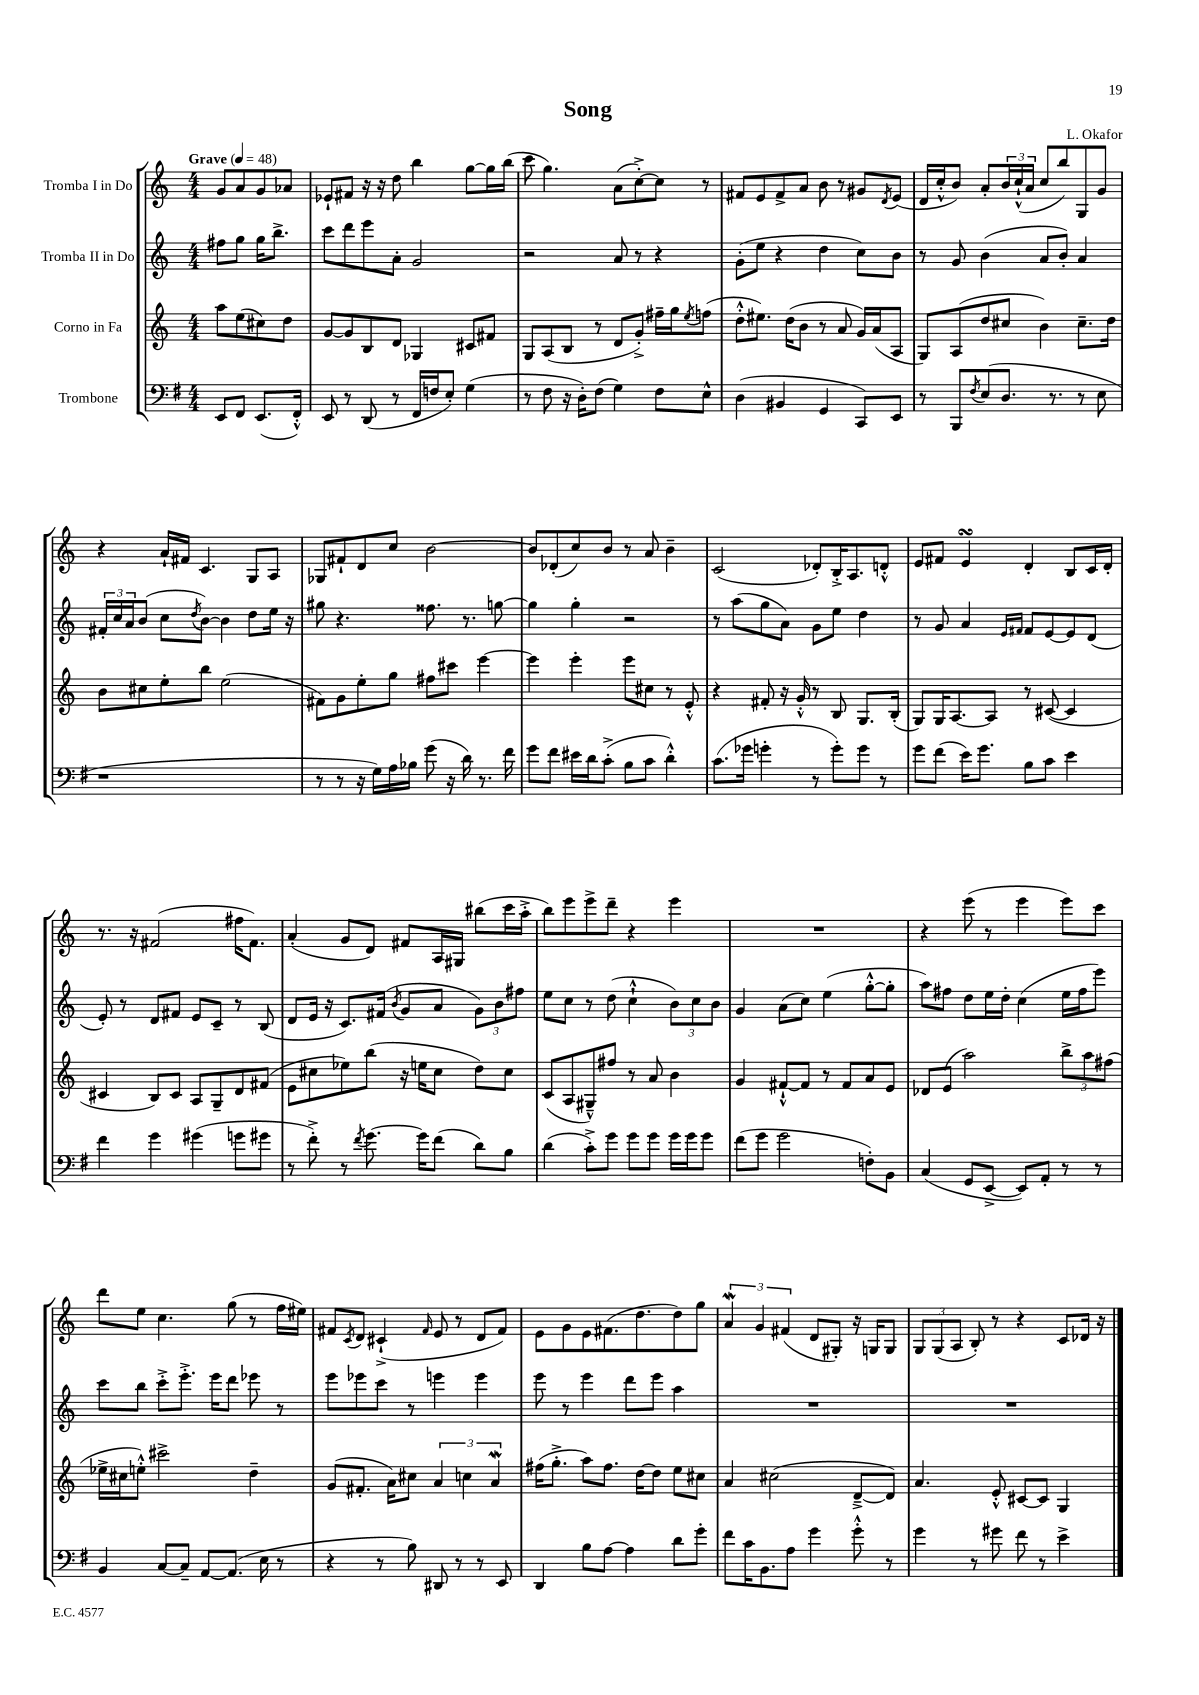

**kern	**kern	**kern	**kern
*part4	*part3	*part2	*part1
*staff4	*staff3	*staff2	*staff1
*I"Trombone	*I"Corno in Fa	*I"Tromba II in Do	*I"Tromba I in Do
*clefF4	*clefG2	*clefG2	*clefG2
*k[f#]	*k[]	*k[]	*k[]
*M4/4	*M4/4	*M4/4	*M4/4
*MM48	*MM48	*MM48	*MM48
=	=	=	=
!	!	!	!LO:TX:a:B:t=Grave
8EE/L	8aa\L	8ff#X\L	8g/L
8FF#/J	(8ee\	8gg\J	8a/
(8.EE/L	8cc#X\)	16gg\KL	8g/
.	.	8.bb^\J	.
.	8dd\J	.	8a-X/J
16FF#'^^/Jk)	.	.	.
=1	=1	=1	=1
8EE/	[8g/L	8ccc\L	8e-X`/L
8r	8g/]	8ddd\	8f#X/J
(8DD/	8B/	8eee\	16r
.	.	.	16r
8r	8d/J	8a'\J	8dd\
16FF#/LL	4G-X/	2g/	4bb\
16Fn/J	.	.	.
8E'/J)	.	.	.
(4G\	8c#X/L	.	[8gg\L
.	8f#X/J	.	16gg\L]
.	.	.	(16bb\JJ
=2	=2	=2	=2
8r	8G/L	2r	8ccc\
8F#\	(8A/	.	4.gg\)
16r	8B/J	.	.
16D'\KL)	.	.	.
(8F#\J	8r	.	.
4G\)	8d/L	8a/	(8a\L
.	8g'^/J)	8r	[8cc'^\)
8F#\L	16ff#X~\LL	4r	8cc\J]
.	16gg\J	.	.
.	8qee/	.	.
8E^^\J	(8ffn\J	.	8r
=3	=3	=3	=3
(4D\	8dd'^^\L	(8g'\L	8f#X/L
.	8.ee#X\J)	8ee\J	8e/
4BB#X/	.	4r	8f#^/
.	(16dd\KL	.	.
.	8b\J	.	8a/J
4GG/	8r	4dd\	8b\
.	8a/	.	8r
8CC/L)	16g/LL)	8cc\L)	8g#X/L
.	(16a/J	.	.
.	.	.	8qd/
8EE/J	8A/J	8b\J	(8e/J
=4	=4	=4	=4
8r	8G/L)	8r	16d/LL
.	.	.	16cc'^^/J
8BBB/L	(8A/	8g/	8b/J)
8qF#/	.	.	.
(8E/	8dd/	(4b\	8a'/L
8.D/J	8cc#X/J	.	24b/L
.	.	.	(24cc`^^/
.	.	.	24a/JJ
.	4b\)	8a/L	8cc/L
8.r	.	.	.
.	.	8b'/J)	8bb/)
8r	8.cc#~\L	4a/	8G/
8E\	.	.	8g/J
.	16dd\Jk	.	.
!!LO:LB:g=z
=5	=5	=5	=5
1r	8b\L	24f#X'/LL	4r
.	.	24cc/	.
.	.	24a/J	.
.	8cc#X\	(8b/J	.
.	8ee'\	8cc\L	16a`/LL
.	.	.	16f#X/JJ
.	.	8qdd/	.
.	8bb\J	[8b\J)	4.c/
.	(2ee\	4b\]	.
.	.	8dd\L	8G/L
.	.	16ee\Jk	8A/J
.	.	16r	.
=6	=6	=6	=6
8r	8f#X\L)	8gg#X\	8G-X/L
8r	8g\	4.r	8f#X`/
16r	8ee'\	.	8d/
16G\LL)	.	.	.
16A\	8gg\J	.	8cc/J
16B-X\JJ	.	.	.
(8g\	8ff#X\L	8.ff##X\	[2b\
16r	8ccc#X\J	.	.
16d\)	.	8.r	.
8.r	[4eee\	.	.
.	.	[8ggn\	.
16f#\	.	.	.
=7	=7	=7	=7
8g\L	4eee\]	4gg\]	8b/L]
8f#\J	.	.	(8d-X'/
16e#X\LL	4eee'\	4gg'\	8cc/)
16d\J	.	.	.
(8c'^\J	.	.	8b/J
8B\L	8eee\L	2r	8r
8c\J	8cc#X\J	.	8a/
4d'^^\)	8r	.	4b~\
.	8e'^^/	.	.
=8	=8	=8	=8
(8.c\L	4r	8r	(2c/
.	.	(8aa\L	.
16g-X\Jk	.	.	.
4gn'\	8f#X'/	8gg\	.
.	16r	8a\J)	.
.	16g'^^/	.	.
8r	8r	8g\L	8d-X'/L)
8g'\L)	8B/	8ee\J	16B'^/K
.	.	.	8.A/
8g\J	8.G/L	4dd\	.
8r	.	.	8dn'^^/J
.	(16B'/Jk	.	.
=9	=9	=9	=9
8g\L	8G/L)	8r	8e/L
(8f#\J	16G/K	8g/	8f#X/J
.	[8.A/	.	.
16e\KL)	.	4a/	4esSsS/
8.g\J	.	.	.
.	8A/J]	.	.
.	.	16qqe/LL	.
.	.	16qqf#X/JJ	.
8B\L	8r	8f#/L	4d'/
8c\J	([8c#X/	[8e/	.
4e\	4c#/]	8e/]	8B/L
.	.	(8d/J	16c/L
.	.	.	16d'/JJ
!!LO:LB:g=z
=10	=10	=10	=10
4f#\	4c#X/	8e'/)	8.r
.	.	8r	.
.	.	.	16r
4g\	8B/L)	8d/L	(2f#X/
.	8c#/J	8f#X/J	.
(4g#X\	8A/L	8e/L	.
.	8G~/	8c~/J	.
8gn\L	8d/	8r	16ff#X\KL
.	.	.	8.f#\J)
8g#X\J	(8f#X/J	(8B/	.
=11	=11	=11	=11
8r	8e\L	8d/L	(4a'/
8f#'^\)	8cc#X\	16e/Jk	.
.	.	16r	.
8r	8ee-X\)	8.c/L)	8g/L
8qf#/	.	.	.
[8.g\	(8bb\J	.	8d/J)
.	.	(16f#X/Jk	.
.	.	8qb/	.
.	16r	8g/L	8f#X/L
16g\KL]	16een\KL	.	.
(8f#\J	8cc#\J	8a/J	16A/L
.	.	.	16G#X/JJ
8d\L)	8dd\L)	12g\L)	(8bb#X\L
.	.	12b\	.
8B\J	8cc#\J	.	16ccc\L
.	.	12ff#X\J	.
.	.	.	16aa'^\JJ
=12	=12	=12	=12
(4d\	(8c/L	8ee\L	8bb\L)
.	8A/	8cc\J	8eee\
8c'^\L)	8G#X~^^/)	8r	8eee^\
8g\J	8ff#X/J	(8dd\	8ddd~\J
8g\L	8r	4cc`^^\	4r
8g\J	8a/	.	.
16g\LL	4b\	12b\L)	4eee\
16g\J	.	.	.
.	.	12cc\	.
8g\J	.	.	.
.	.	12b\J	.
=13	=13	=13	=13
(8f#\L	4g/	4g/	1r
8g\J	.	.	.
2g\	[8f#X`^^/L	(8a\L	.
.	8f#/J]	8cc\J)	.
.	8r	(4ee\	.
.	8f#/L	.	.
8Fn'\L)	8a/	[8gg'^^\L	.
8BB\J	8e/J	8gg'\J]	.
=14	=14	=14	=14
(4C/	8d-X/L	8aa\L)	4r
.	(8e/J	8ff#X\J	.
8GG/L	2aa\)	8dd\L	(8eee\
[8EE^/J	.	16ee\L	8r
.	.	16dd'\JJ	.
8EE/L])	.	(4cc\	4eee\
8AA'/J	.	.	.
8r	12bb^\L	16ee\LL	8eee\L)
.	.	16ff#\J	.
.	12aa\	.	.
8r	.	8eee\J)	8ccc\J
.	(12ff#X\J	.	.
!!LO:LB:g=z
=15	=15	=15	=15
4BB/	16ee-X^\LL	8ccc\L	8ddd\L
.	16cc#X\J	.	.
.	8een'^^\J)	8bb\J	8ee\J
[8C/L	2ccc#X^\	8ccc'^\L	4.cc\
8C~/J]	.	8.eee'^\J	.
[8AA/L	.	.	.
.	.	16eee\KL	.
(8.AA/J]	.	8ddd\J	(8gg\
.	4dd~\	8eee-X\	8r
16E\	.	.	.
8r	.	8r	16ff\LL
.	.	.	16ee#X\JJ)
=16	=16	=16	=16
4r	(8g/L	8eee\L	8f#X/L
.	.	.	8qc/
.	8.f#X'/J	8eee-X\	8d/J
8r	.	8ccc\J	(4c#X`^/
.	16a\KL)	.	.
8B\)	8cc#X\J	8r	.
.	.	.	16qqf#/
8DD#X/	6a/	4eeen\	8e/
8r	.	.	8r
.	6ccn\	.	.
8r	.	4eee\	8d/L
.	6aW/	.	.
8EE/	.	.	8f#/J)
=17	=17	=17	=17
4DD/	(16ff#X\KL	8eee\	8e\L
.	8.gg'^\J	.	.
.	.	8r	8g\
8B\L	8aa\L)	4eee\	8e\
[8A\J	8.ff#\J	.	(8.f#X\
4A\]	.	8ddd\L	.
.	[16dd\KL	.	8.dd\
.	8dd\J]	8eee\J	.
8d\L	8ee\L	4aa\	8dd\)
8g'\J	8cc#X\J	.	8gg\J
=18	=18	=18	=18
8f#\L	4a/	1r	6aW/
16c\K	.	.	.
.	.	.	6g/
8.BB\	.	.	.
.	(2cc#X\	.	.
.	.	.	(6f#X/
8A\J	.	.	.
4g\	.	.	8d/L
.	.	.	8G#X'/J)
8g'^^\	[8d~^/L	.	16r
.	.	.	16Gn/KL
8r	8d/J])	.	8G/J
=19	=19	=19	=19
4g\	4.a/	1r	12G/L
.	.	.	(12G/
.	.	.	12A/J
8r	.	.	8B'/)
8g#X\	8e'^^/	.	8r
8f#\	[8c#X/L	.	4r
8r	8c#/J]	.	.
4e^\	4G/	.	8c/L
.	.	.	16d-X/Jk
.	.	.	16r
==	==	==	==
*-	*-	*-	*-
